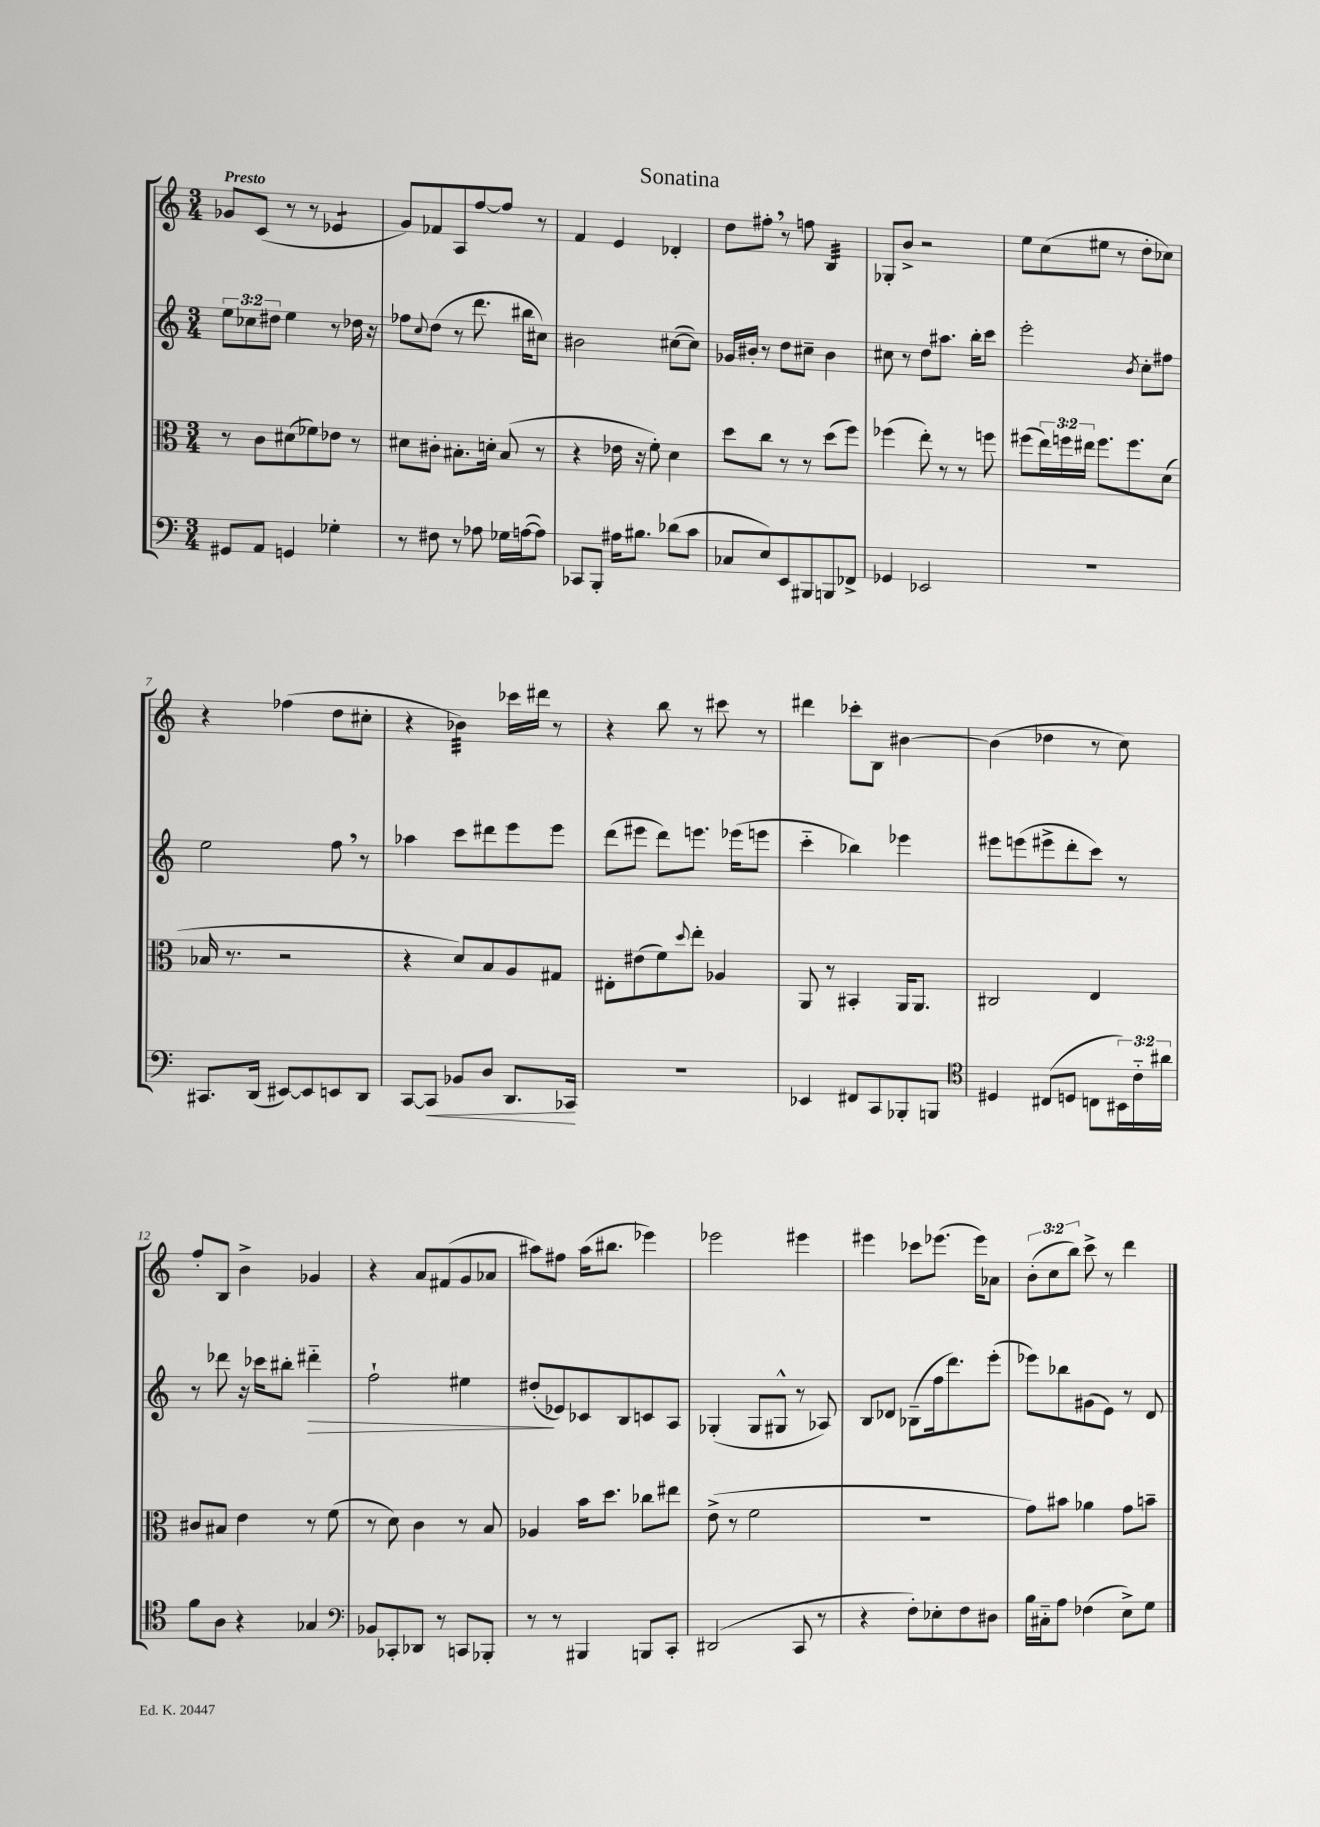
\header { title = "Sonatina" }
<<
\new StaffGroup <<
\new Staff = "s0" {
    \clef treble \key c \major \numericTimeSignature \time 3/4 \override Staff.TupletNumber.text = #tuplet-number::calc-fraction-text \tempo "Presto"
    ges'8 c'8( r8 r8 ees'4:8 |
    g'8) fes'8 a8 f''8~ f''8 r8 |
    f'4 e'4 des'4-. |
    d''8 fis''8-. \breathe r8 f''8 b4:32 |
    ges8-. b'8-> r2 |
    e''8 c''8( eis''8 r8 d''8-. ces''8) |
    r4 fes''4( d''8 cis''8-. |
    r4 bes'4:32) ces'''16 dis'''16 r8 |
    r4 b''8 r8 cis'''8 r8 |
    dis'''4 ces'''8-. b8 bis'4~ |
    bis'4( des''4 r8 c''8) |
    f''8-. b8 b'4-> ges'4 |
    r4 a'8 fis'8( g'8 aes'8 |
    ais''8) fis''8 ais''16( bis''8. ees'''4) |
    ees'''2 eis'''4 |
    eis'''4 ces'''8 ees'''8.( ees'''16) aes'8 |
    \tuplet 3/2 { b'8-.( c''8 b''8) } c'''8-> r8 d'''4 \bar "|." |
}
\new Staff = "s1" {
    \clef treble \key c \major \numericTimeSignature \time 3/4 \override Staff.TupletNumber.text = #tuplet-number::calc-fraction-text
    \tuplet 3/2 { e''8 ces''8 dis''8 } e''4 r8 des''16 r16 |
    fes''8 \appoggiatura { c''8 } d''8( r8 d'''8. bis''16 cis''8) |
    bis'2 cis''8~( cis''8) |
    ges'16 bis'16-. r8 d''8 cis''8-- bis'4 |
    cis''8 r8 d''8 ais''8. b''16-. c'''8 |
    e'''2-. \acciaccatura { b'8 } c''8-. fis''8 |
    e''2 f''8 \breathe r8 |
    aes''4 c'''8 dis'''8 e'''8 e'''8 |
    d'''8( eis'''8 d'''8) e'''8. ees'''16( e'''8 |
    c'''4-_ bes''4) ees'''4 |
    eis'''8 e'''8( eis'''8-> d'''8-. c'''8) r8 |
    r8 des'''8 r16 ces'''16 bis''8-. dis'''4-_\> |
    f''2-! eis''4 |
    dis''8-.\!( ees'8) ces'8 b8 c'8 a8 |
    ges4-.( ges8 gis8-^ r8 aes8) |
    b8 des'8 bes8--( f''16 d'''8.) e'''8-.( |
    ees'''8) bes''8 gis'8( e'8) r8 d'8 \bar "|." |
}
\new Staff = "s2" {
    \clef alto \key c \major \numericTimeSignature \time 3/4 \override Staff.TupletNumber.text = #tuplet-number::calc-fraction-text
    r8 c'8 dis'8( fes'8) ees'8 r8 |
    dis'8 cis'8-. bis8.-. d'16-. bis8( r8 |
    r4 ees'16 r16 f'8-.) d'4 |
    d''8 c''8 r8 r8 d''8( f''8) |
    fes''4( e''8-.) r8 r8 f''8 |
    fis''8( \tuplet 3/2 { e''16) f''16 eis''16 } f''8. f''8. d'8( |
    bes16 r8. r2 |
    r4 d'8) b8 a8 gis8 |
    eis8-. eis'8( f'8) \appoggiatura { d''8 } e''8-. aes4 |
    a,8 r8 bis,4-. a,16 a,8. |
    cis2 e4 |
    cis'8 bis8 e'4 r8 f'8( |
    r8 d'8) c'4 r8 b8 |
    aes4 b'16 d''8. ces''8 eis''8 |
    e'8->( r8 f'2 |
    R2. |
    g'8) bis'8 aes'4 g'8 b'8-- \bar "|." |
}
\new Staff = "s3" {
    \clef bass \key c \major \numericTimeSignature \time 3/4 \override Staff.TupletNumber.text = #tuplet-number::calc-fraction-text
    gis,8 a,8 g,4 ges4-. |
    r8 fis8 r8 aes8 ges16 a16~( a8) |
    ces,8 b,,8-. ais16 bis8. des'8( c'8 |
    ces8 e8) e,8 bis,,8 b,,8 fes,8-> |
    ges,4 ees,2 |
    R2. |
    cis,8. d,16( eis,8~) eis,8 e,8 d,8 |
    c,8~ c,8\< bes,8 d8 d,8. ces,16\! |
    R2. |
    ees,4 fis,8 c,8 bes,,8-. b,,8 |
    \clef tenor dis4 cis8( d8 c8 \tuplet 3/2 { bis,16) c'16-_ ais'16 } |
    f'8 a8 r4 ges4 |
    \clef bass bes,8 ces,8-. des,8 r8 c,8 bes,,8-. |
    r8 r8 bis,,4 b,,8 c,8-. |
    dis,2( c,8 r8 |
    r4 f8-.) ees8-. f8 dis8 |
    b16 cis16-_ a8 fes4( e8->) g8 \bar "|." |
}
>>
>>
